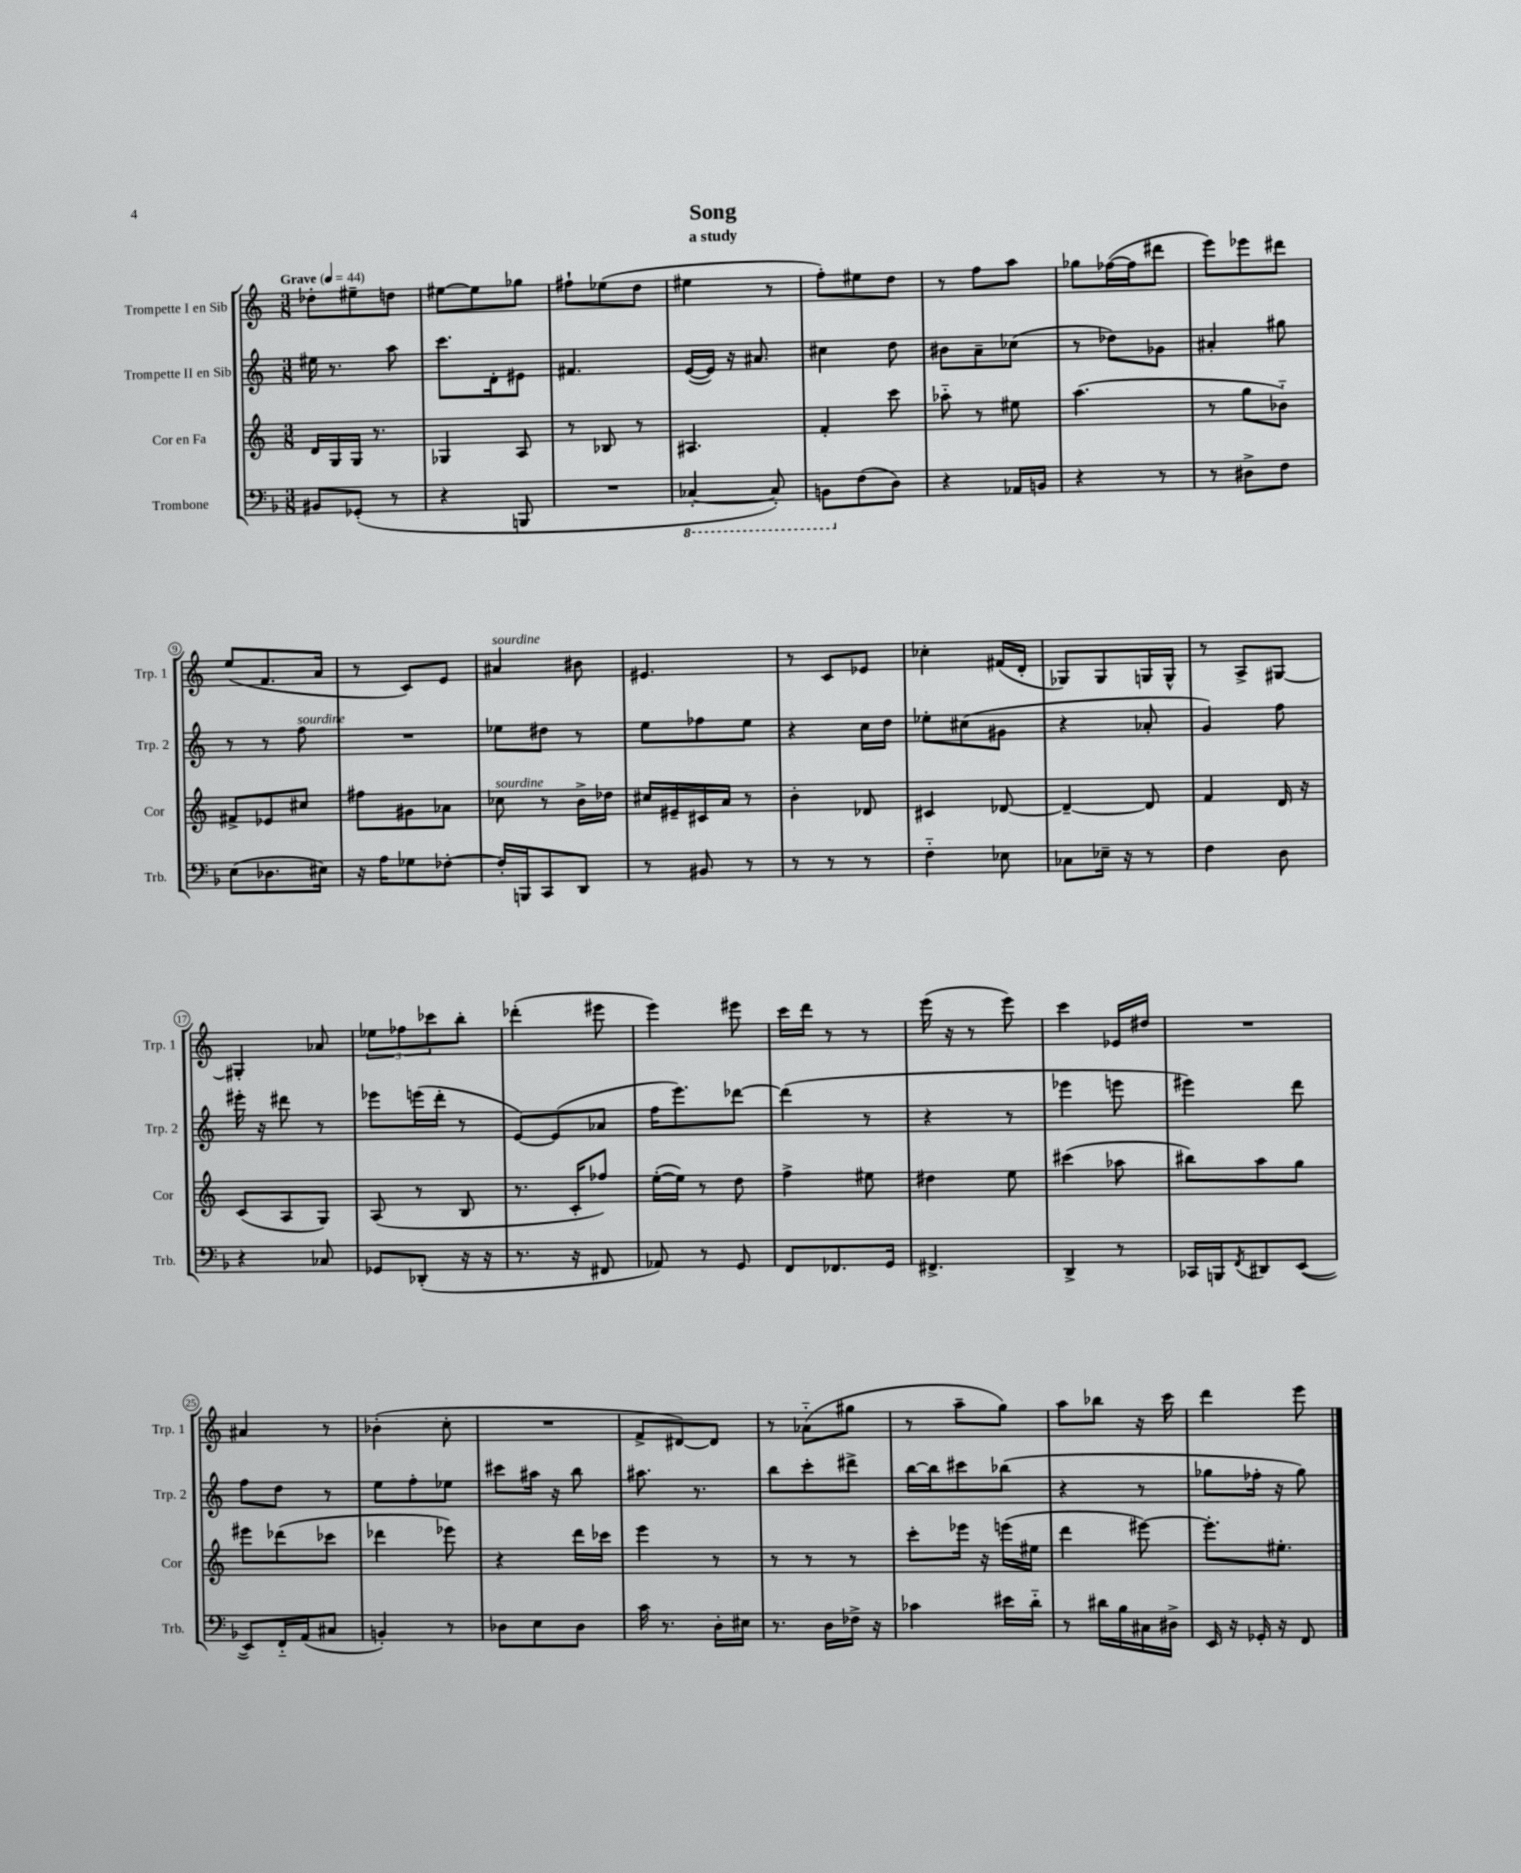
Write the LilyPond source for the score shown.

\header { title = "Song" subtitle = "a study" }
<<
\new StaffGroup <<
\new Staff = "s0" \with { instrumentName = "Trompette I en Sib" shortInstrumentName = "Trp. 1" } {
    \clef treble \key c \major \numericTimeSignature \time 3/8 \tempo "Grave" 4 = 44
    des''8-. eis''8-- d''8 |
    eis''8~ eis''8 ges''8 |
    fis''8-! ees''8( d''8 |
    eis''4 r8 |
    f''8-.) eis''8 d''8 |
    r8 f''8 a''8 |
    ges''8 fes''16~( fes''16 dis'''8 |
    e'''8) ees'''8 dis'''8 |
    e''8( f'8. a'16 |
    r8 c'8) e'8 |
    ais'4^\markup { \italic "sourdine" } bis'8 |
    eis'4. |
    r8 c'8 ees'8 |
    ces''4-. fis'16( d'16-. |
    ges8) ges8 g16 g16-^ |
    r8 a8-> gis8~ |
    gis4-. aes'8 |
    \tuplet 3/2 { ees''8 fes''8 ces'''8 } b''8-. |
    des'''4-.( eis'''8 |
    e'''4) eis'''8 |
    c'''16 d'''16 r8 r8 |
    e'''16( r16 r8 e'''8) |
    c'''4 ees'16 dis''16 |
    R4. |
    ais'4 r8 |
    bes'4-.( c''8-. |
    R4. |
    f'8-> dis'8~) dis'8 |
    r8 aes'8-_( gis''8 |
    r8 a''8-- g''8) |
    a''8 bes''8 r16 c'''16 |
    d'''4 e'''8 \bar "|." |
}
\new Staff = "s1" \with { instrumentName = "Trompette II en Sib" shortInstrumentName = "Trp. 2" } {
    \clef treble \key c \major \numericTimeSignature \time 3/8
    eis''16 r8. a''8 |
    c'''8. d'16-. eis'8 |
    fis'4. |
    e'16~( e'16) r16 ais'8. |
    cis''4 d''8 |
    bis'8 a'8-- ces''8( |
    r8 des''8) ges'8 |
    ais'4-. gis''8 |
    r8 r8 f''8^\markup { \italic "sourdine" } |
    R4. |
    ees''8 dis''8 r8 |
    e''8 fes''8 e''8 |
    r4 c''16 d''16 |
    ees''8-. cis''8( gis'8 |
    r4 aes'8-. |
    g'4) f''8 |
    eis'''16-. r16 dis'''8 r8 |
    ees'''8 e'''16( d'''16-. r8 |
    e'8~) e'8( aes'8 |
    f''16 e'''8.) des'''8~ |
    des'''4( r8 |
    r4 r8 |
    ees'''4 e'''8 |
    eis'''4) d'''8 |
    f''8 d''8 r8 |
    e''8 f''8-. ees''8 |
    cis'''8 ais''16 r16 b''8 |
    ais''8. r8. |
    b''8 c'''8-. dis'''8-> |
    b''16~ b''16 cis'''8 bes''8( |
    r4 r8 |
    ges''8 fes''16-. r16 ges''8) \bar "|." |
}
\new Staff = "s2" \with { instrumentName = "Cor en Fa" shortInstrumentName = "Cor" } {
    \clef treble \key c \major \numericTimeSignature \time 3/8
    d'16 g16 g16 r8. |
    ges4 a8 |
    r8 bes8 r8 |
    ais4. |
    f'4-. c'''8 |
    aes''8-_ r8 eis''8 |
    a''4.( |
    r8 g''8 bes'8-_) |
    fis'8-> ees'8 cis''8 |
    fis''8 gis'8 aes'8 |
    ces''8^\markup { \italic "sourdine" } r8 b'16-> des''16 |
    cis''16 eis'16-- cis'16 a'16 r8 |
    b'4-. des'8 |
    cis'4 des'8~ |
    des'4~-- des'8 |
    f'4 d'16 r16 |
    c'8( a8 g8) |
    a8( r8 b8 |
    r8. c'16-. fes''8) |
    e''16~-.( e''16) r8 d''8 |
    f''4-> eis''8 |
    dis''4 e''8 |
    cis'''4( aes''8 |
    bis''8) a''8 g''8 |
    eis'''8 des'''8( ces'''8 |
    des'''4 ees'''8) |
    r4 d'''16 ces'''16 |
    e'''4 r8 |
    r8 r8 r8 |
    c'''8-. ees'''16 r16 e'''16( eis''16 |
    d'''4 eis'''8~) |
    eis'''8.-. eis''8.-. \bar "|." |
}
\new Staff = "s3" \with { instrumentName = "Trombone" shortInstrumentName = "Trb." } {
    \clef bass \key f \major \numericTimeSignature \time 3/8
    bis,8 ges,8-.( r8 |
    r4 b,,8 |
    R4. |
    \ottava #-1 ces,4~-. ces,8-.) |
    b,,8 \ottava #0 f8( d8) |
    r4 aes,16 b,16 |
    r4 r8 |
    r8 dis8-> f8 |
    e8( des8. eis16) |
    r16 a16 ges8 fes8~-. |
    fes16-. b,,16 c,8 d,8 |
    r8 bis,8 r8 |
    r8 r8 r8 |
    f4-_ ees8 |
    ces8 ees16-- r16 r8 |
    f4 d8 |
    r4 ces8 |
    ges,8 des,8-.( r16 r16 |
    r8. r16 fis,8 |
    aes,8) r8 g,8 |
    f,8 fes,8. g,16 |
    fis,4.-> |
    d,4-> r8 |
    ces,16 b,,16 \acciaccatura { f,8 } dis,8 e,8~( |
    e,8) f,16-_ a,16( cis8 |
    b,4-.) r8 |
    des8 e8 des8 |
    c'16 r8. d16-. eis16 |
    r8. d16 fes16-> r16 |
    ces'4 eis'16 d'16-_ |
    r8 dis'16 bes16 cis16 dis16-> |
    e,16 r16 ges,16-. r16 f,8 \bar "|." |
}
>>
>>
\layout { \context { \Score \override BarNumber.stencil = #(make-stencil-circler 0.1 0.3 ly:text-interface::print) } }
